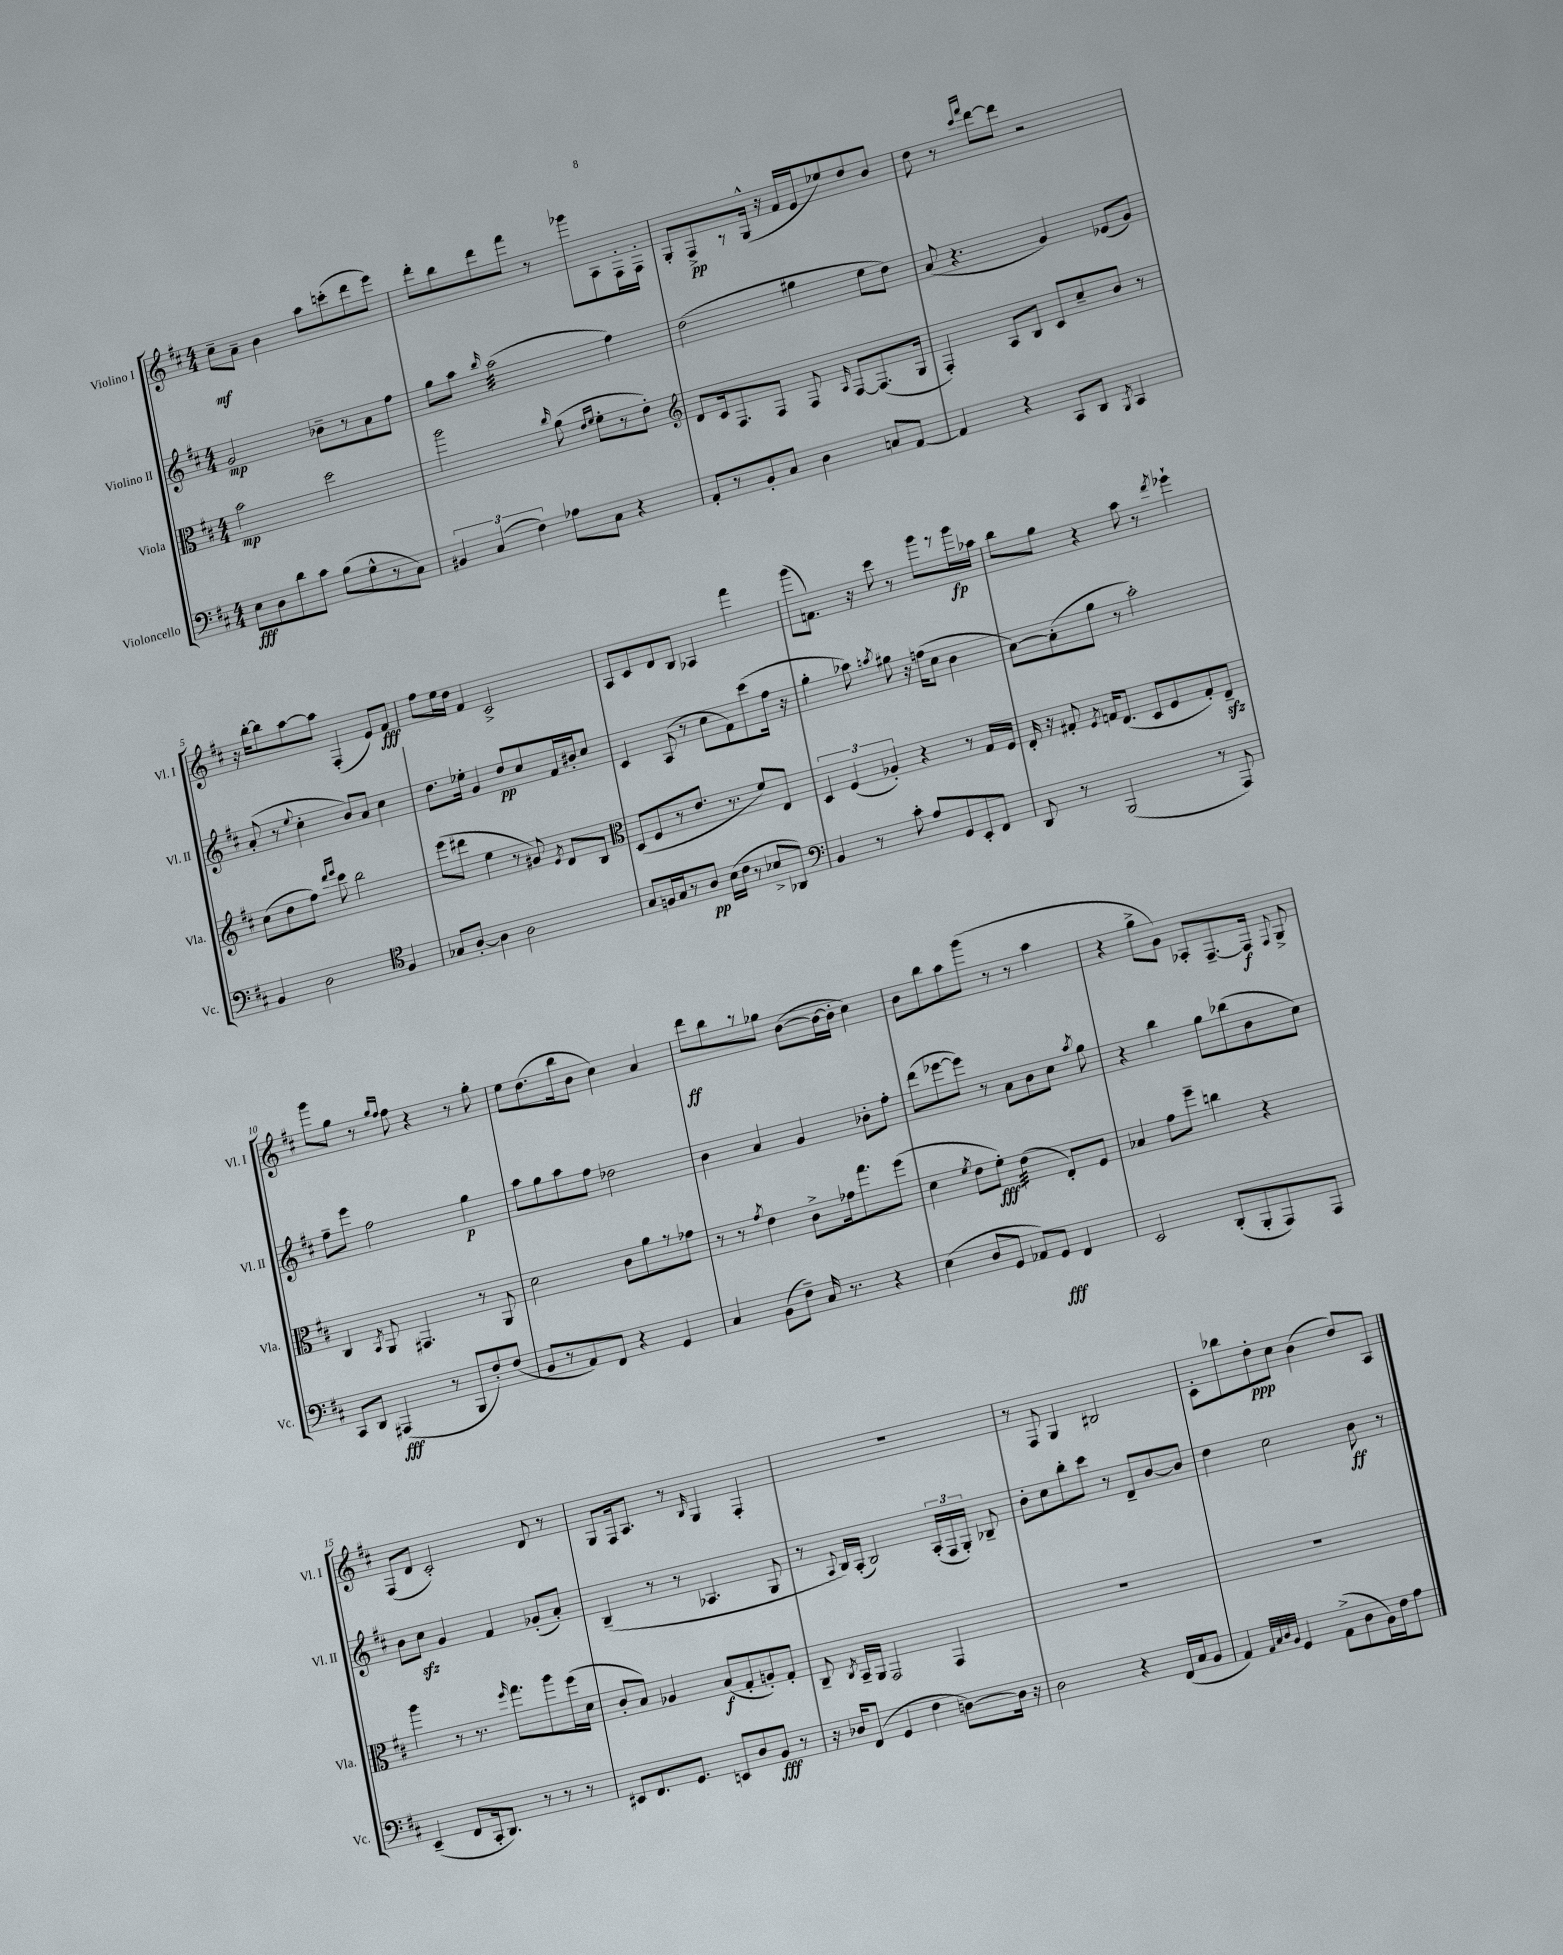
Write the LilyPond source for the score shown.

<<
\new StaffGroup <<
\new Staff = "s0" \with { instrumentName = "Violino I" shortInstrumentName = "Vl. I" } {
    \clef treble \key d \major \numericTimeSignature \time 4/4
    \autoBeamOff cis''8[--\mf a'8]-- b'4 a''8[ c'''8-.( d'''8 e'''8]) |
    d'''8[-. b''8 d'''8 fis'''8] r8 ges'''8[ a8 fis16-. fis16]-. |
    g8[-. fis8->\pp r8 g16]-^( r16 fis'16[ e'16 ees''8) d''8 b'8] |
    d''8 r8 \grace { cis'''16[ fis'''16] } d'''8[~ d'''8] r2 |
    r16 b''16[~-. b''8 a''8~ a''8] fis4-.( e'8[) fis'8]\fff |
    fis''8[ e''16 d''16] fis'4 cis'2-> |
    a8[ cis'8 d'8 b8] aes4 fis'''4 |
    g'''8[( f'8.]) r16 cis'''8 r8 g'''8[ r8 g'''16\fp aes''16] |
    b''8[ g''8] r4 a''8 r8 \acciaccatura { d'''8 } ees'''4-! |
    g'''8[ g''8] r8 \grace { g''16[ fis''16] } fis''8 r4 r8 g''8-. |
    e''8[ d''8.( b''16 b'8] cis''4) a'4 |
    d'''8[\ff b''8 r8 ges''8] b'8[~( b'16~ b'16]-. cis''4) |
    b'8[ b''8 a''8 g'''8]( r8 r8 a''4 |
    r4 g''8[-> g'8]) aes8[-. fis8.~-- fis16]\f \appoggiatura { fis8 } g8-> |
    fis8[( d'8] cis'2-.) d'8 r8 |
    g8[ fis16 a8.] r8 \grace { b16 } g4 fis4-. |
    R1 |
    r8 fis8 g4 bis2 |
    cis'8[-. bes''8 d''8-.\ppp cis''8] b'4( d''8[) a8] \bar "|." |
}
\new Staff = "s1" \with { instrumentName = "Violino II" shortInstrumentName = "Vl. II" } {
    \clef treble \key d \major \numericTimeSignature \time 4/4
    \autoBeamOff g'2\mp bes'8[-- r8 a'8 fis''8] |
    g''8[ a''8] \grace { b''16 } a''2:32( fis''4) |
    d''2( gis''4 e''8[ d''8]) |
    a'8( r4. g'4) ees'8[( g'8]) |
    a'8-.( r8 \appoggiatura { e''8 } cis''4-. b'8[) a'8] cis''4 |
    d''8.[ ees''16]-. g'4 d''8[\pp cis''8 fis'16 bis'16-. cis''8] |
    cis'4 a8( r8 cis''8[ fis'8) cis'''8( fis''16] r16 |
    g''4-. aes''8) \acciaccatura { a''8 } gis''8 r16 f''16[( cis''8] b'4 |
    a'8[~) a'8-.( g''8] r8 a''2-.) |
    fis''8[-- e'''8] fis''2 g''4\p |
    a''8[ g''8 a''8 fis''8] des''2 |
    b'4 a'4 g'4 bes'8[-. fis''8]-. |
    d'''8[( ees'''8~ ees'''8]) r8 a'8[ b'8 cis''8] \acciaccatura { a''8 } g''8 |
    r4 b''4 g''8[ bes''8( b'8 cis''8]) |
    b'8[ cis''8]\sfz g'4 fis'4 ges'8[-.( a'8]-.) |
    b4--( r8 r8 aes4. g8 |
    r8 \appoggiatura { a8 } b16[) a16]-.( b2) \tuplet 3/2 { a16[-.( fis16 g16]-.) } bes8-- |
    b'8[-. cis''8 b''8-. cis'''8] r8 d'8[-- b'8~ b'8] |
    d''4 cis''2 b'8\ff r8 \bar "|." |
}
\new Staff = "s2" \with { instrumentName = "Viola" shortInstrumentName = "Vla." } {
    \clef alto \key d \major \numericTimeSignature \time 4/4
    \autoBeamOff b'2\mp d''2 |
    a''2 \grace { cis''16 } a'8( \grace { e'16[ fis'16] } fis'8[-. r8 e'8]-.) |
    \clef treble d'8[ cis'16 fis8. fis8] fis8 \grace { a16 } fis8[~ fis8.( g16] |
    fis4-.) a8[ b8] cis'8[ cis''8-- b'8] r8 |
    cis''8[( d''8 fis''8]) \grace { d'''16[ e'''16] } cis'''8 b''2 |
    e'''8[( dis'''8] e''4 r8 gis'8) \acciaccatura { e'8 } d'8[ b8] |
    \clef alto d8[( fis8 r8 e'8.] r8. fis'8[) e8] |
    \tuplet 3/2 { d4 fis4( aes4-.) } r4 r8 g16[ fis16] |
    e16-. r16 gis8-. \acciaccatura { fis8 } g16[ e8.]( d8[ fis8 g8-.) e8]--\sfz |
    cis4 \acciaccatura { b,8 } a,8 gis,4. r8 a,8 |
    d'2 cis'8[ a'8 r8 ges'8] |
    r8 r8 \acciaccatura { g'8 } e'4 cis'8[-> ges'16 g''8. fis''8]( |
    d'4 \acciaccatura { fis'8 } e'8[ fis'8]-.\fff) e'4:32( e8[-.) fis8] |
    bes4 g'8[ fis''8]-- c''4 r4 |
    a''4 r8 r8. \grace { fis''16 } g''8.[ a''8 fis''16( d'16] |
    cis'8[-. b8]) aes4 b8[\f( g8-. a8-.) g8]-. |
    cis8-- \acciaccatura { cis8 } b,16[-- a,16] g,2 g,4 |
    R1 |
    R1 \bar "|." |
}
\new Staff = "s3" \with { instrumentName = "Violoncello" shortInstrumentName = "Vc." } {
    \clef bass \key d \major \numericTimeSignature \time 4/4
    \autoBeamOff e8[\fff d8 d'8 cis'8] b8[( g8-^ r8 cis8]) |
    \tuplet 3/2 { bis,4 cis4( fis4) } aes8[ cis8] r4 |
    a,8[-. r8 b,8-. cis8] d4 c8[ a,8]~ |
    a,4 r4 cis,8[ d,8] \acciaccatura { b,,8 } cis,4 |
    b,4 d2 \clef tenor fis4 |
    ges8[ a8]~-. a4 a2 |
    g8[ f16 g16 r8 a8]\pp b16[( cis'16] r8 bes8[-> aes,8]) |
    \clef bass b,4 r8 cis'8-. a8[ g,8 e,8-. fis,8] |
    d,8 r8 b,,2( r8 a,,8) |
    cis,8[ d,8] ais,,4\fff( r8 b,,8[ fis8-.) fis8]( |
    b,8[ r8 a,8) fis,8] r4 g,4 |
    cis4 b,8[( fis8]--) cis16 r8. r4 |
    e4( d8[ g,8] aes,8[) g,8]\fff fis,4 |
    e,2 d,8[-.( b,,8-. a,,8) a,,8] |
    e,4--( fis,8[ cis,16-. d,8.]) r8 r8 r8 |
    eis,8[ fis,8. g,8.] e,8[ d8 b,8]\fff r8 |
    r16 des16[ fis,8]( g,4 fis4 d8[~) d16] r16 |
    d2 r4 fis,16[( cis16 b,8] |
    a,4) \grace { a,32[ cis32 d32 b,32] } g,4 a,8[->( d8 b,16) fis16 a8] \bar "|." |
}
>>
>>
